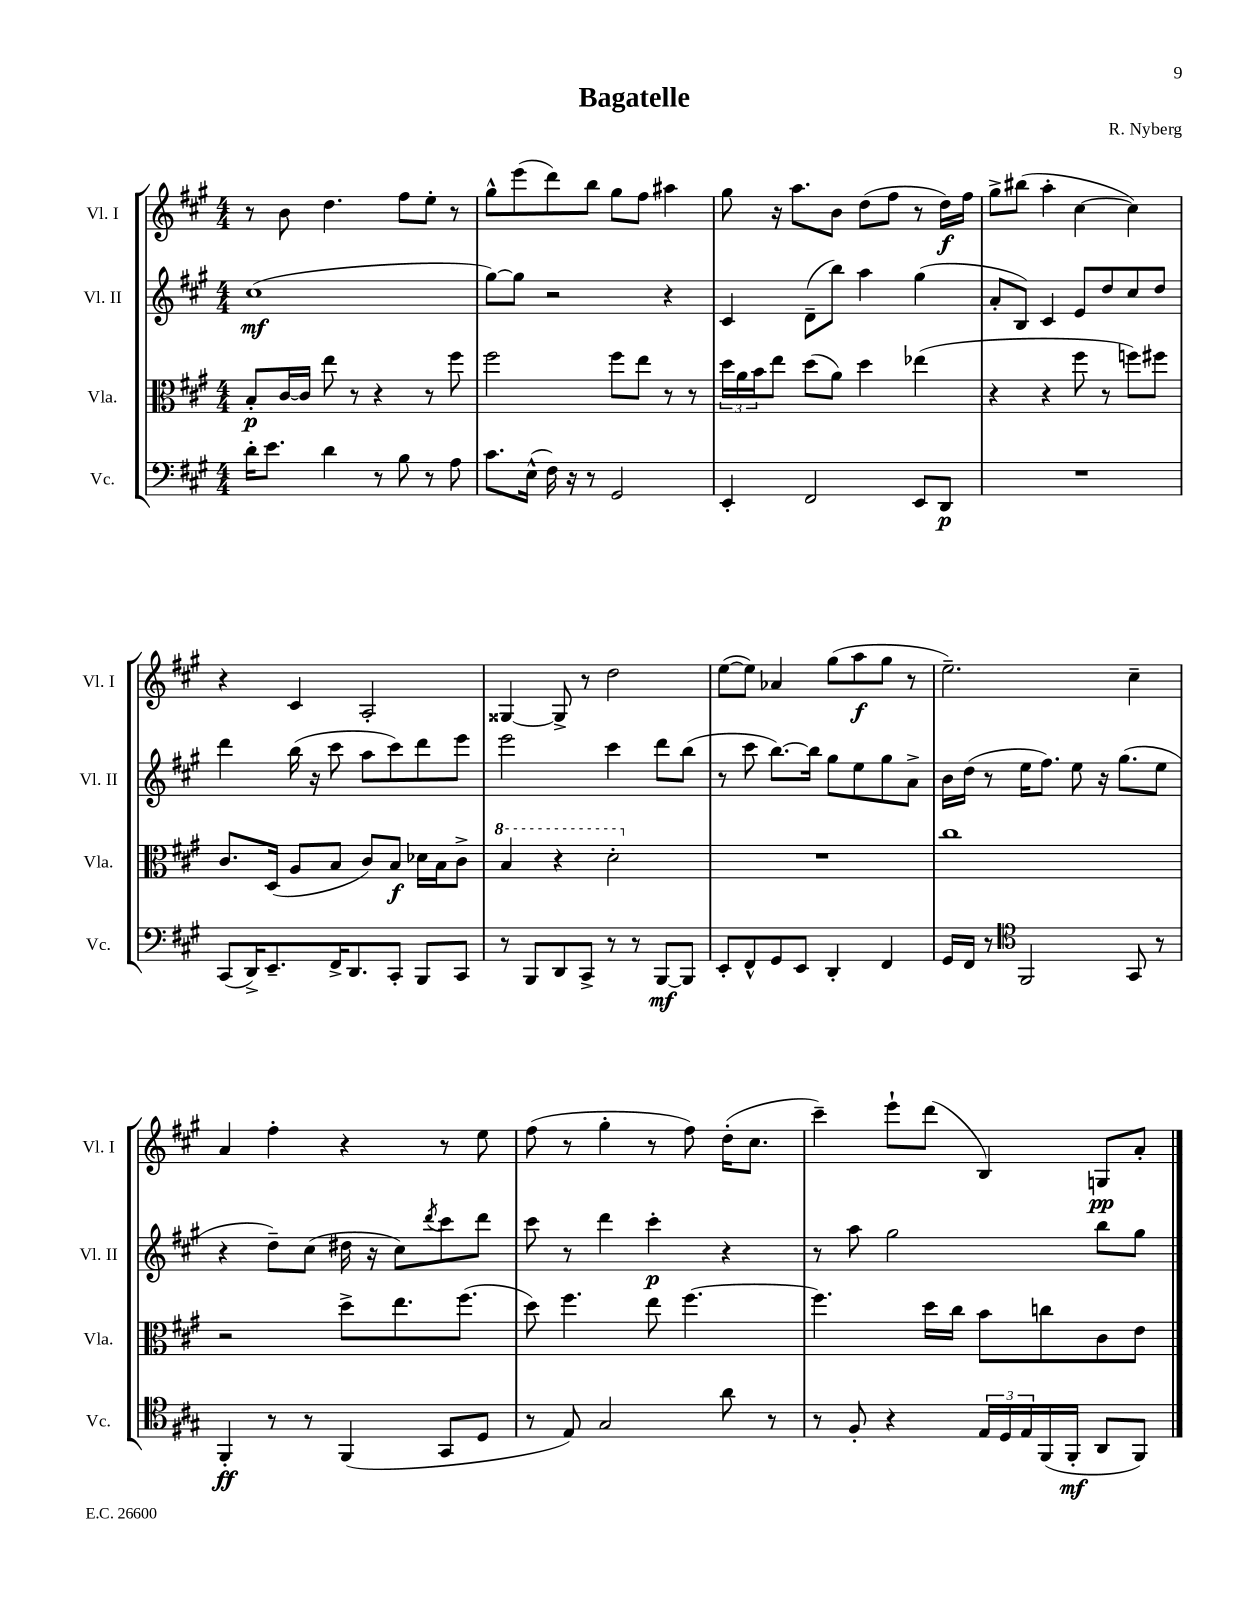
\header { title = "Bagatelle" composer = "R. Nyberg" }
<<
\new StaffGroup <<
\new Staff = "s0" \with { instrumentName = "Vl. I" shortInstrumentName = "Vl. I" } {
    \clef treble \key a \major \numericTimeSignature \time 4/4
    r8 b'8 d''4. fis''8 e''8-. r8 |
    gis''8-^ e'''8( d'''8) b''8 gis''8 fis''8 ais''4 |
    gis''8 r16 a''8. b'8 d''8( fis''8 r8 d''16\f) fis''16 |
    gis''8-> bis''8( a''4-. cis''4~ cis''4) |
    r4 cis'4 a2-. |
    gisis4~ gisis8-> r8 d''2 |
    e''8~( e''8) aes'4 gis''8( a''8\f gis''8 r8 |
    e''2.--) cis''4-- |
    a'4 fis''4-. r4 r8 e''8 |
    fis''8( r8 gis''4-. r8 fis''8) d''16-.( cis''8. |
    cis'''4--) e'''8-! d'''8( b4) g8\pp a'8-. \bar "|." |
}
\new Staff = "s1" \with { instrumentName = "Vl. II" shortInstrumentName = "Vl. II" } {
    \clef treble \key a \major \numericTimeSignature \time 4/4
    cis''1\mf( |
    gis''8~) gis''8 r2 r4 |
    cis'4 d'8--( b''8) a''4 gis''4( |
    a'8-. b8) cis'4 e'8 d''8 cis''8 d''8 |
    d'''4 b''16( r16 cis'''8 a''8 cis'''8) d'''8 e'''8 |
    e'''2 cis'''4 d'''8 b''8( |
    r8 cis'''8 b''8.~) b''16 gis''8 e''8 gis''8 a'8-> |
    b'16 d''16( r8 e''16 fis''8.) e''8 r16 gis''8.( e''8 |
    r4 d''8--) cis''8( dis''16 r16 cis''8) \acciaccatura { d'''8 } cis'''8 d'''8 |
    cis'''8 r8 d'''4 cis'''4-.\p r4 |
    r8 a''8 gis''2 b''8 gis''8 \bar "|." |
}
\new Staff = "s2" \with { instrumentName = "Vla." shortInstrumentName = "Vla." } {
    \clef alto \key a \major \numericTimeSignature \time 4/4
    b8-.\p cis'16~ cis'16 e''8 r8 r4 r8 fis''8 |
    fis''2 fis''8 e''8 r8 r8 |
    \tuplet 3/2 { d''16 a'16 b'16 } e''8 d''8( a'8) d''4 ees''4( |
    r4 r4 fis''8 r8 f''8) fis''8 |
    cis'8. d16( a8 b8 cis'8) b8\f des'16 b16 cis'8-> |
    \ottava #1 b'4 r4 d''2-. \ottava #0 |
    R1 |
    cis''1 |
    r2 d''8-> e''8. fis''8.( |
    d''8) fis''4. e''8 fis''4.~ |
    fis''4. d''16 cis''16 b'8 c''8 cis'8 e'8 \bar "|." |
}
\new Staff = "s3" \with { instrumentName = "Vc." shortInstrumentName = "Vc." } {
    \clef bass \key a \major \numericTimeSignature \time 4/4
    d'16-. e'8. d'4 r8 b8 r8 a8 |
    cis'8. e16-^( fis16) r16 r8 gis,2 |
    e,4-. fis,2 e,8 d,8\p |
    R1 |
    cis,8( d,16->) e,8.-- fis,16-> d,8. cis,8-. b,,8 cis,8 |
    r8 b,,8 d,8 cis,8-> r8 r8 b,,8~\mf b,,8 |
    e,8-. fis,8-^ gis,8 e,8 d,4-. fis,4 |
    gis,16 fis,16 r8 \clef tenor fis,2 gis,8 r8 |
    fis,4-.\ff r8 r8 fis,4( gis,8 d8 |
    r8 e8) gis2 a'8 r8 |
    r8 fis8-. r4 \tuplet 3/2 { e16 d16 e16 } fis,16( fis,16-.\mf a,8 fis,8) \bar "|." |
}
>>
>>
\layout { \context { \Score \remove "Bar_number_engraver" } }
